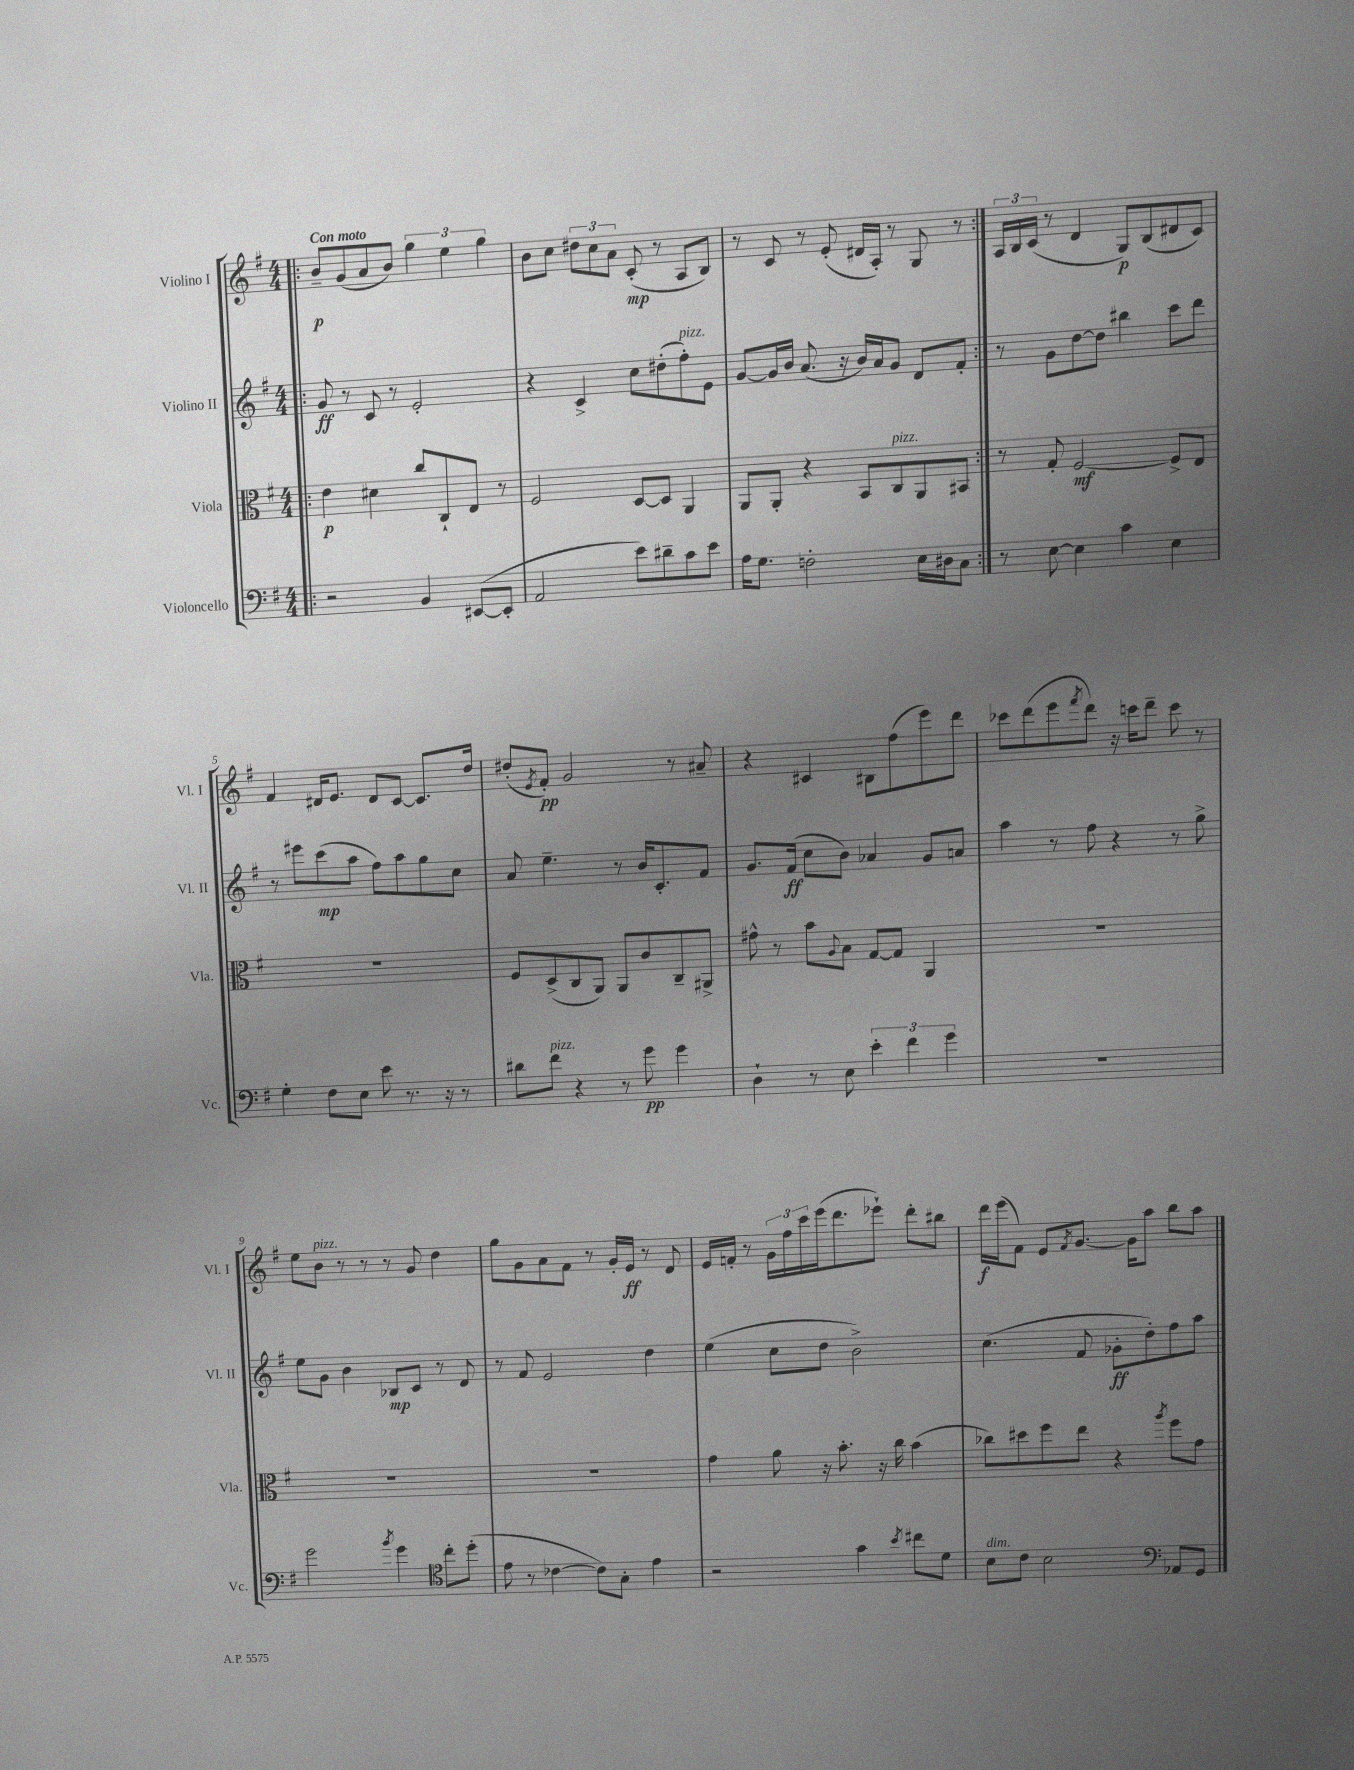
<<
\new StaffGroup <<
\new Staff = "s0" \with { instrumentName = "Violino I" shortInstrumentName = "Vl. I" } {
    \clef treble \key g \major \numericTimeSignature \time 4/4 \tempo "Con moto"
    \repeat volta 2 { \bar ".|:" b'8--\p g'8( a'8 b'8) \tuplet 3/2 { g''4 e''4 g''4 } |
    b'8 c''8 \tuplet 3/2 { dis''8 c''8 a'8 } c'8-.\mp( r8 a8 b8) |
    r8 c'8 r8 e'8-.( dis'16 a16-.) r8 g8 r8 | }
    \tuplet 3/2 { a16 b16 c'16( } r8 d'4 g8\p) b8( dis'8 c'8) |
    fis'4 dis'16 e'8. dis'8 c'8~ c'8. d''16 |
    dis''8-.( \acciaccatura { e'8 } fis'8-.\pp) g'2 r8 ais'8-- |
    r4 cis'4 bis8 fis''8( e'''8) d'''8 |
    ces'''8 d'''8( e'''8 \acciaccatura { fis'''8 } d'''8) r16 c'''16 d'''8-- c'''8 r8 |
    e''8 b'8^\markup { \italic "pizz." } r8 r8 r8 g'8 d''4 |
    g''8 g'8 a'8 fis'8 r8 g'16-. e'16\ff r8 d'8 |
    e'16 f'16-. r8 \tuplet 3/2 { g'16 fis''16 c'''16 } e'''16( d'''8. ees'''8-!) d'''8-. bis''8 |
    d'''16\f e'''16( fis'8) e'8 \acciaccatura { fis'8 } g'8.~ g'16 a''8 b''8 a''8 \bar "|." |
}
\new Staff = "s1" \with { instrumentName = "Violino II" shortInstrumentName = "Vl. II" } {
    \clef treble \key g \major \numericTimeSignature \time 4/4
    \repeat volta 2 { \bar ".|:" g'8\ff r8 c'8 r8 e'2-. |
    r4 c'4-> c''8 dis''8-.( fis''8-.^\markup { \italic "pizz." }) e'8 |
    g'8~ g'16 b'16 a'8.( r16 b'16) a'16 g'8 d'8 fis'8-. | }
    r8 g'8 d''8~ d''8 bis''4 c'''8 d'''8 |
    r8 eis'''8 c'''8\mp( a''8 fis''8) a''8 g''8 c''8 |
    a'8 e''4.-- r8 b'16 c'8.-. fis'8 |
    g'8. fis'16\ff( c''8 b'8) aes'4 g'8 a'8 |
    a''4 r8 fis''8 r4 r8 g''8-> |
    e''8 g'8 b'4 bes8\mp c'8 r8 d'8 |
    r8 fis'8 e'2 d''4 |
    e''4( c''8 d''8 b'2->) |
    c''4.( fis'8 ges'8-.\ff d''8-.) fis''8 a''8 \bar "|." |
}
\new Staff = "s2" \with { instrumentName = "Viola" shortInstrumentName = "Vla." } {
    \clef alto \key g \major \numericTimeSignature \time 4/4
    \repeat volta 2 { \bar ".|:" e'4\p dis'4 c''8 c8-! e8 r8 |
    fis2 d8~ d8 a,4 |
    a,8 a,8-. r4 b,8 c8^\markup { \italic "pizz." } a,8 bis,8 | }
    r8 g8-. fis2~\mf fis8-> e8 |
    R1 |
    fis8 d8->( c8 a,8) a,8 c'8 c8-- ais,8-> |
    gis'8-^ r8 b'8 \appoggiatura { a8 } b8 g8~ g8 a,4 |
    R1 |
    R1 |
    R1 |
    g'4 a'8 r16 b'8.-. r16 c''16 b'4( |
    ces''8) dis''8 fis''8 e''8 r4 \acciaccatura { a''8 } fis''8 g'8 \bar "|." |
}
\new Staff = "s3" \with { instrumentName = "Violoncello" shortInstrumentName = "Vc." } {
    \clef bass \key g \major \numericTimeSignature \time 4/4
    \repeat volta 2 { \bar ".|:" r2 b,4 eis,8~( eis,8-. |
    a,2 e'8) dis'8-- c'8 e'8 |
    a16 g8. f2-. e16 dis16 c8 | }
    r8 e8~ e4 c'4 e4 |
    g4-. fis8 e8 e'8 r8. r16 r8 |
    dis'8 fis'8^\markup { \italic "pizz." } r4 r8 g'8\pp g'4 |
    d4-! r8 e8 \tuplet 3/2 { e'4-. fis'4 g'4 } |
    R1 |
    g'2 \acciaccatura { b'8 } g'4 \clef tenor c''8-. d''8-.( |
    e'8 r8 ces'4~ ces'8) g8-. e'4 |
    r2 g'4 \acciaccatura { b'8 } cis''8 d'8 |
    b8^\markup { \italic "dim." } c'8 b2 \clef bass aes,8 g,8 \bar "|." |
}
>>
>>
